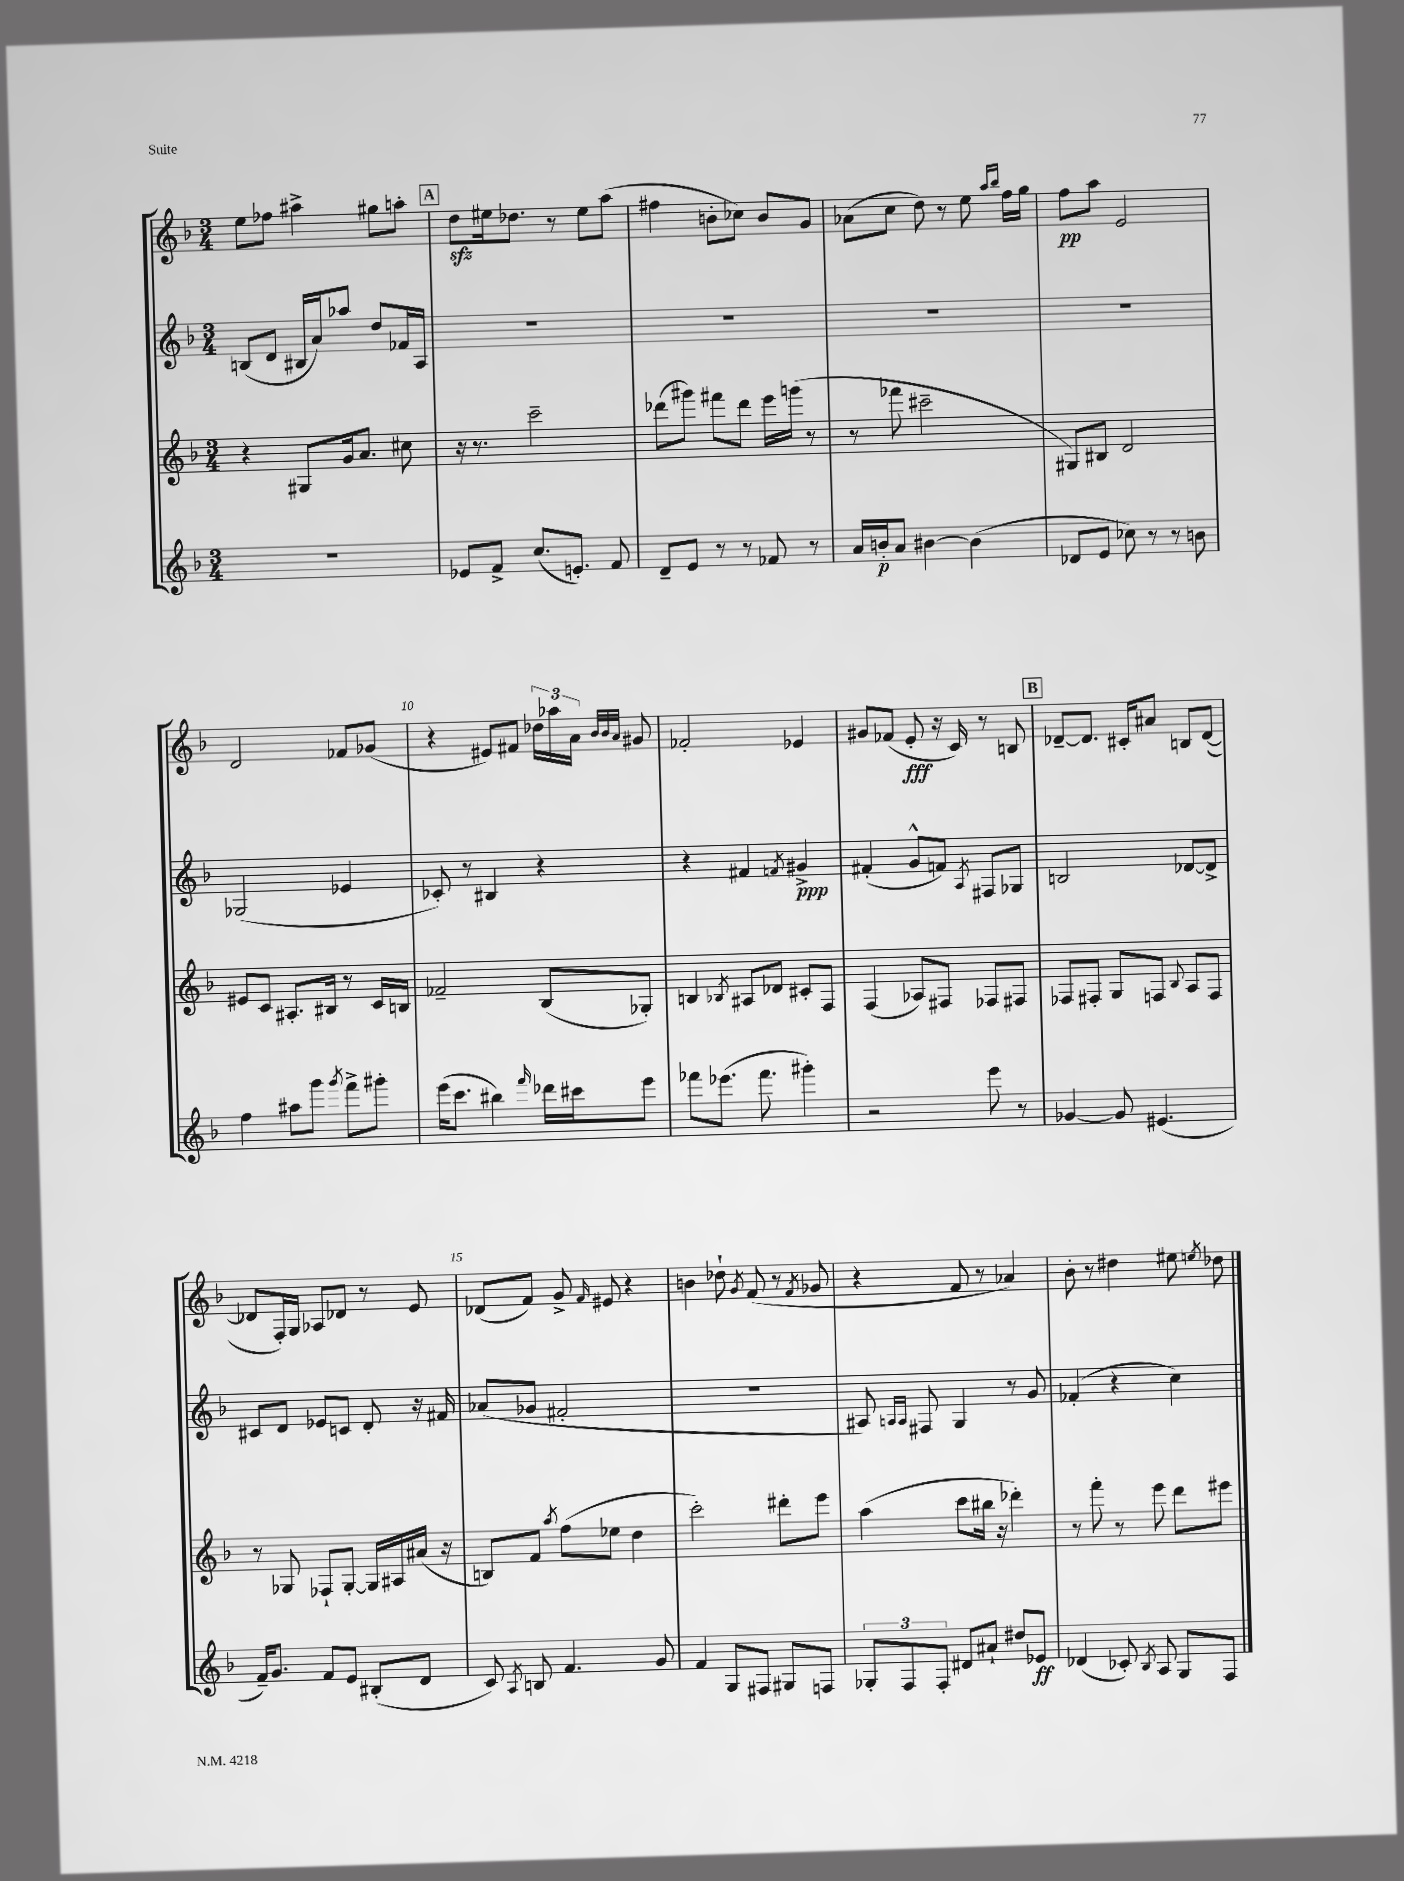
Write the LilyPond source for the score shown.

<<
\new StaffGroup <<
\new Staff = "s0" {
    \clef treble \key f \major \numericTimeSignature \time 3/4
    \autoBeamOff e''8[ fes''8] ais''4-> gis''8[ a''8]-. |
    \mark \markup { \box "A" } d''8[\sfz eis''16 des''8.] r8 eis''8[ a''8]( |
    fis''4 b'8[-. ces''8]) b'8[ g'8] |
    aes'8[( c''8] d''8) r8 e''8 \grace { a''16[ bes''16] } f''16[ g''16] |
    f''8[\pp a''8] e'2 |
    d'2 fes'8[ ges'8]( |
    r4 eis'8[) fis'8] \tuplet 3/2 { des''16[ aes''16 a'16] } \grace { bes'32[ bes'32 a'32] } gis'8 |
    fes'2-. ees'4 |
    gis'8[ fes'8]( e'8-.\fff r16 c'16) r8 b8 |
    \mark \markup { \box "B" } des'8[~-- des'8.] cis'16[-. ais'8] b8[ des'8]~( |
    des'8[ f16-.) g16] aes8[ des'8] r8 e'8 |
    des'8[( f'8]) g'8-> \grace { f'16 } eis'8 r4 |
    b'4 des''8-! \acciaccatura { g'8 } f'8( r8 \acciaccatura { f'8 } ges'8 |
    r4 f'8 r8 aes'4) |
    bes'8-. r8 dis''4 eis''8 \acciaccatura { e''8 } des''8 \bar "|." |
}
\new Staff = "s1" {
    \clef treble \key f \major \numericTimeSignature \time 3/4
    \autoBeamOff b8[( d'8] bis16[ a'16) aes''8] d''8[ fes'16 a16] |
    \mark \markup { \box "A" } R2. |
    R2. |
    R2. |
    R2. |
    ges2( ees'4 |
    ces'8-.) r8 bis4 r4 |
    r4 fis'4 \acciaccatura { f'8 } gis'4->\ppp |
    fis'4-.( g'8[-^ f'8]) \acciaccatura { a8 } fis8[ ges8] |
    \mark \markup { \box "B" } b2 des'8[~ des'8]-> |
    cis'8[ d'8] ees'8[ c'8] d'8-. r16 fis'16 |
    aes'8[( ges'8] fis'2-. |
    R2. |
    ais8) \grace { a16[ a16] } fis8 g4 r8 g'8 |
    fes'4-.( r4 c''4) \bar "|." |
}
\new Staff = "s2" {
    \clef treble \key f \major \numericTimeSignature \time 3/4
    \autoBeamOff r4 gis8[ g'16 a'8.] cis''8 |
    \mark \markup { \box "A" } r16 r8. c'''2-- |
    des'''8[( gis'''8]) fis'''8[ des'''8] e'''16[ g'''16]( r8 |
    r8 fes'''8 cis'''2-- |
    gis8[) bis8] d'2 |
    eis'8[ c'8] ais8.[-. bis16] r8 c'16[ b16] |
    fes'2-- bes8[( ges8]-.) |
    b4 \acciaccatura { bes8 } ais8[ des'8] cis'8[-. f8] |
    f4( aes8[) fis8] fes8[ fis8] |
    \mark \markup { \box "B" } fes8[ fis8]-. g8[ f8] \appoggiatura { bes8 } a8[ f8] |
    r8 ges8 fes8[-! ges8]~-. ges16[ ais16 ais'16]( r16 |
    b8[) f'8] \acciaccatura { a''8 } f''8[( ees''8] d''4 |
    c'''2-.) dis'''8[-. e'''8] |
    a''4( c'''8[ bis''16] r16 des'''4-.) |
    r8 f'''8-. r8 e'''8 d'''8[ eis'''8] \bar "|." |
}
\new Staff = "s3" {
    \clef treble \key f \major \numericTimeSignature \time 3/4
    \autoBeamOff R2. |
    \mark \markup { \box "A" } ees'8[ f'8]-> c''8.[( e'8.]-.) f'8 |
    d'8[-- e'8] r8 r8 fes'8 r8 |
    a'16[ b'16-.\p a'8] bis'4~ bis'4( |
    des'8[ e'8] ces''8) r8 r8 b'8 |
    f''4 ais''8[ g'''8] \acciaccatura { g'''8 } f'''8[-> gis'''8]-. |
    e'''16[( c'''8.] bis''4) \grace { f'''16 } des'''16[ cis'''16 e'''8] |
    fes'''8[ ees'''8.]( fes'''8. gis'''4-.) |
    r2 e'''8 r8 |
    \mark \markup { \box "B" } ges'4~ ges'8 eis'4.( |
    f'16[--) g'8.] f'8[ e'8] bis8[-.( d'8] |
    c'8) \acciaccatura { a8 } b8 f'4. g'8 |
    f'4 g8[ fis8] gis8[ f8] |
    \tuplet 3/2 { ges8[-. f8 f8]-. } dis'8[ ais'8]-! dis''8[ ees'8]\ff |
    des'4( ces'8-.) \acciaccatura { bes8 } a8 g8[ f8] \bar "|." |
}
>>
>>
\layout { \context { \Score currentBarNumber = #4 \override BarNumber.break-visibility = ##(#f #t #t) barNumberVisibility = #(every-nth-bar-number-visible 5) } }
